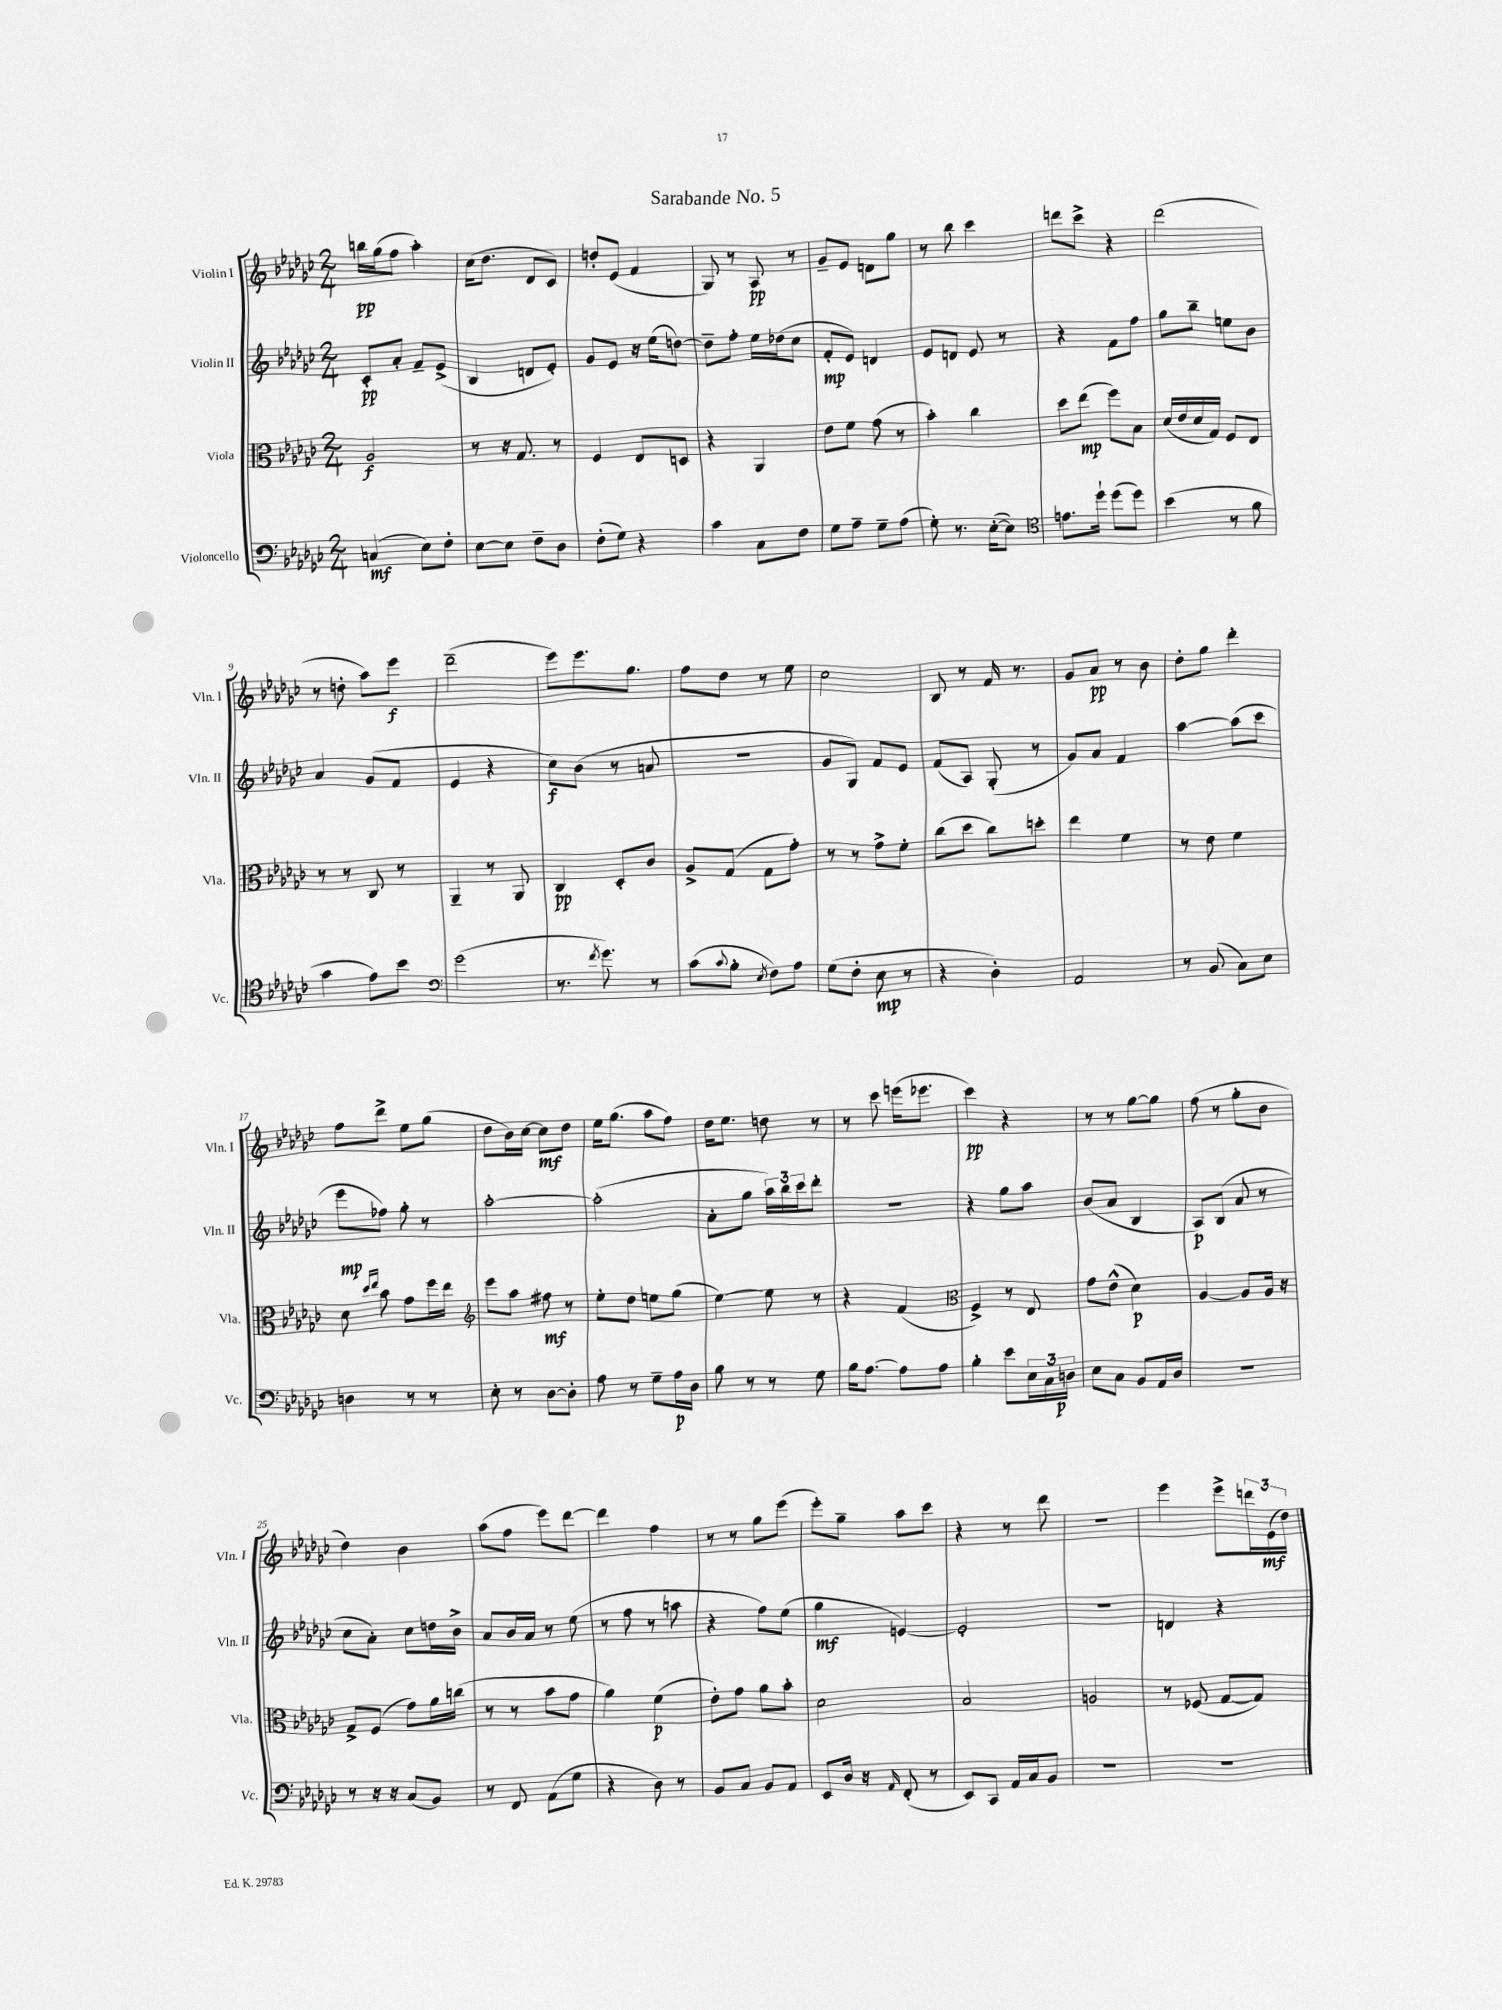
\header { title = "Sarabande No. 5" }
<<
\new StaffGroup <<
\new Staff = "s0" \with { instrumentName = "Violin I" shortInstrumentName = "Vln. I" } {
    \clef treble \key ges \major \numericTimeSignature \time 2/4
    b''16\pp ges''16( f''8 aes''4-.) |
    ces''16( des''8. des'8 ces'8) |
    d''8-. ees'8( f'4 |
    ges8) r8 aes8\pp r8 |
    ges'8-- ees'8 d'8 ges''8 |
    r8 bes''8 ces'''4 |
    d'''8 ces'''8-> r4 |
    des'''2( |
    r8 d''8-. aes''8) ees'''8\f |
    des'''2--( |
    ees'''8) ees'''8. ges''8. |
    f''8 des''8 r8 ees''8 |
    ces''2 |
    bes8 r8 f'16 r8. |
    ges'8 aes'8\pp r8 bes'8 |
    des''8-. ges''8 des'''4-. |
    f''8 des'''8-> ees''8 ges''8( |
    des''8 bes'16) ces''16~ ces''8\mf des''8 |
    ees''16 ges''8.( aes''8 f''8) |
    des''16 ees''8. d''8 r8 |
    r8 ces'''8 e'''16( ees'''8. |
    ces'''4\pp) r4 |
    r8 r8 ges''8~ ges''8 |
    f''8( r8 ges''8-. bes'8 |
    des''4) bes'4 |
    aes''8( f''8 ees'''8) des'''8~ |
    des'''4 f''4 |
    r8 r8 ges''8 ees'''8( |
    ees'''8-.) ges''8-- aes''8 ces'''8 |
    r4 r8 des'''8 |
    R2 |
    ees'''4 ees'''8-> \tuplet 3/2 { d'''16 ees'16\mf( des''16) } \bar "|." |
}
\new Staff = "s1" \with { instrumentName = "Violin II" shortInstrumentName = "Vln. II" } {
    \clef treble \key ges \major \numericTimeSignature \time 2/4
    ces'8-.\pp aes'8-. f'8-- ees'8->( |
    bes4 d'8 ees'8-.) |
    ges'8 ees'8 r16 ees''16( d''8~) |
    d''8-- f''8-. ees''16 des''16( ces''8 |
    f'8-.\mp ees'8) d'4 |
    ees'8 d'8 ees'8 r8 |
    r4 f'8 f''8 |
    ges''8 bes''8-- e''8 bes'8 |
    aes'4 ges'8( f'8 |
    ees'4 r4 |
    ces''8\f) bes'8( r8 a'8 |
    R2 |
    ges'8 ges8) f'8 ees'8 |
    f'8( aes8) ges8-.( r8 |
    ges'8) aes'8 f'4 |
    aes''4~ aes''8( ces'''8 |
    ees'''8\mp fes''8) ges''8-. r8 |
    aes''2~-. |
    aes''2-.( |
    aes'8-. ges''8 \tuplet 3/2 { aes''16) bes''16 ces'''16 } des'''8-. |
    r2 |
    r4 ges''8 aes''8 |
    bes'8( aes'8 bes4 |
    aes8\p) bes8( aes'8 r8 |
    ces''8 aes'8-.) ces''8 d''16 bes'16-> |
    aes'8 bes'16 aes'16 r8 ees''8( |
    r8 f''8 r8 a''8 |
    r4 f''8) ees''8( |
    ges''4\mf e'4~) |
    e'2-. |
    r2 |
    d'4 r4 \bar "|." |
}
\new Staff = "s2" \with { instrumentName = "Viola" shortInstrumentName = "Vla." } {
    \clef alto \key ges \major \numericTimeSignature \time 2/4
    aes2\f |
    r8 r16 ges8. r8 |
    f4 ees8 d8 |
    r4 aes,4 |
    ees'8 f'8 ges'8( r8 |
    bes'4-.) ces''4 |
    des''8 ees''8\mp( f''8) bes8 |
    des'16( ees'16 des'16 ges16) f8 ees8 |
    r8 r8 ces8 r8 |
    aes,4-- r8 aes,8 |
    ces4\pp des8-. ces'8 |
    aes8-> ges8( ges8 ges'8-.) |
    r8 r8 ges'8-> f'8-. |
    ces''8( des''8 ces''8) d''8-. |
    ees''4 f'4 |
    r8 ees'8 f'4 |
    des'8 \grace { des''16 ees''16 } bes'8 ges'8 f''16 ees''16 |
    \clef treble ees'''8 aes''8 fis''8\mf r8 |
    ees''8-. des''8 e''8 ges''8( |
    ees''4~) ees''8 r8 |
    r4 f'4( |
    \clef alto f4->) r8 ees8 |
    ges'8 ees'8-^( des'4\p) |
    aes4~ aes8 aes16 r16 |
    ges8-> f8( ges'8) aes'16 c''16( |
    r8 r8 bes'8 ges'8 |
    aes'4) f'4\p( |
    ees'8-.) ges'8 aes'8 bes'8-. |
    des'2 |
    bes2 |
    a2 |
    r8 fes8( ges8~ ges8) \bar "|." |
}
\new Staff = "s3" \with { instrumentName = "Violoncello" shortInstrumentName = "Vc." } {
    \clef bass \key ges \major \numericTimeSignature \time 2/4
    c4\mf( ees8) f8-. |
    ees8~ ees8 f8-- des8 |
    f8-.( ges8) r4 |
    ces'4 ces8 f8 |
    ges8 aes8-- ges8-- aes8( |
    ges8-.) r8. ees16~-.( ees8) |
    \clef tenor e'8. des''16-! des''8( des''8) |
    bes'4( r8 f'8 |
    ges'4 ees'8) bes'8 |
    \clef bass ges'2( |
    r8. \acciaccatura { f'8 } ges'8.) r8 |
    ces'8( \appoggiatura { ces'8 } bes8-. \acciaccatura { ees8 } f8) aes8 |
    ges8( f8-. ees8\mp r8 |
    r4 des4-.) |
    aes,2 |
    r8 bes,8( ces8) ees8 |
    d4 r8 r8 |
    ees8-. r8 des8~ des8-. |
    aes8 r8 ges8-- aes16\p des16 |
    bes8 r8 r8 ges8 |
    bes16 aes8.~ aes8 aes8 |
    bes4-. ees'8 \tuplet 3/2 { ees16 ces16 d16\p } |
    ees8 ces8 bes,8 aes,16 des16 |
    r2 |
    r8 r16 r16 ces8( bes,8) |
    r8 f,8 aes,8( ges8 |
    r4 des8) r8 |
    bes,8 ces8 bes,8 aes,8 |
    ees,8 des16 r16 \grace { aes,16 } f,8-.( r8 |
    ees,8) ces,8 aes,16 ces16 bes,8 |
    R2 |
    R2 \bar "|." |
}
>>
>>
